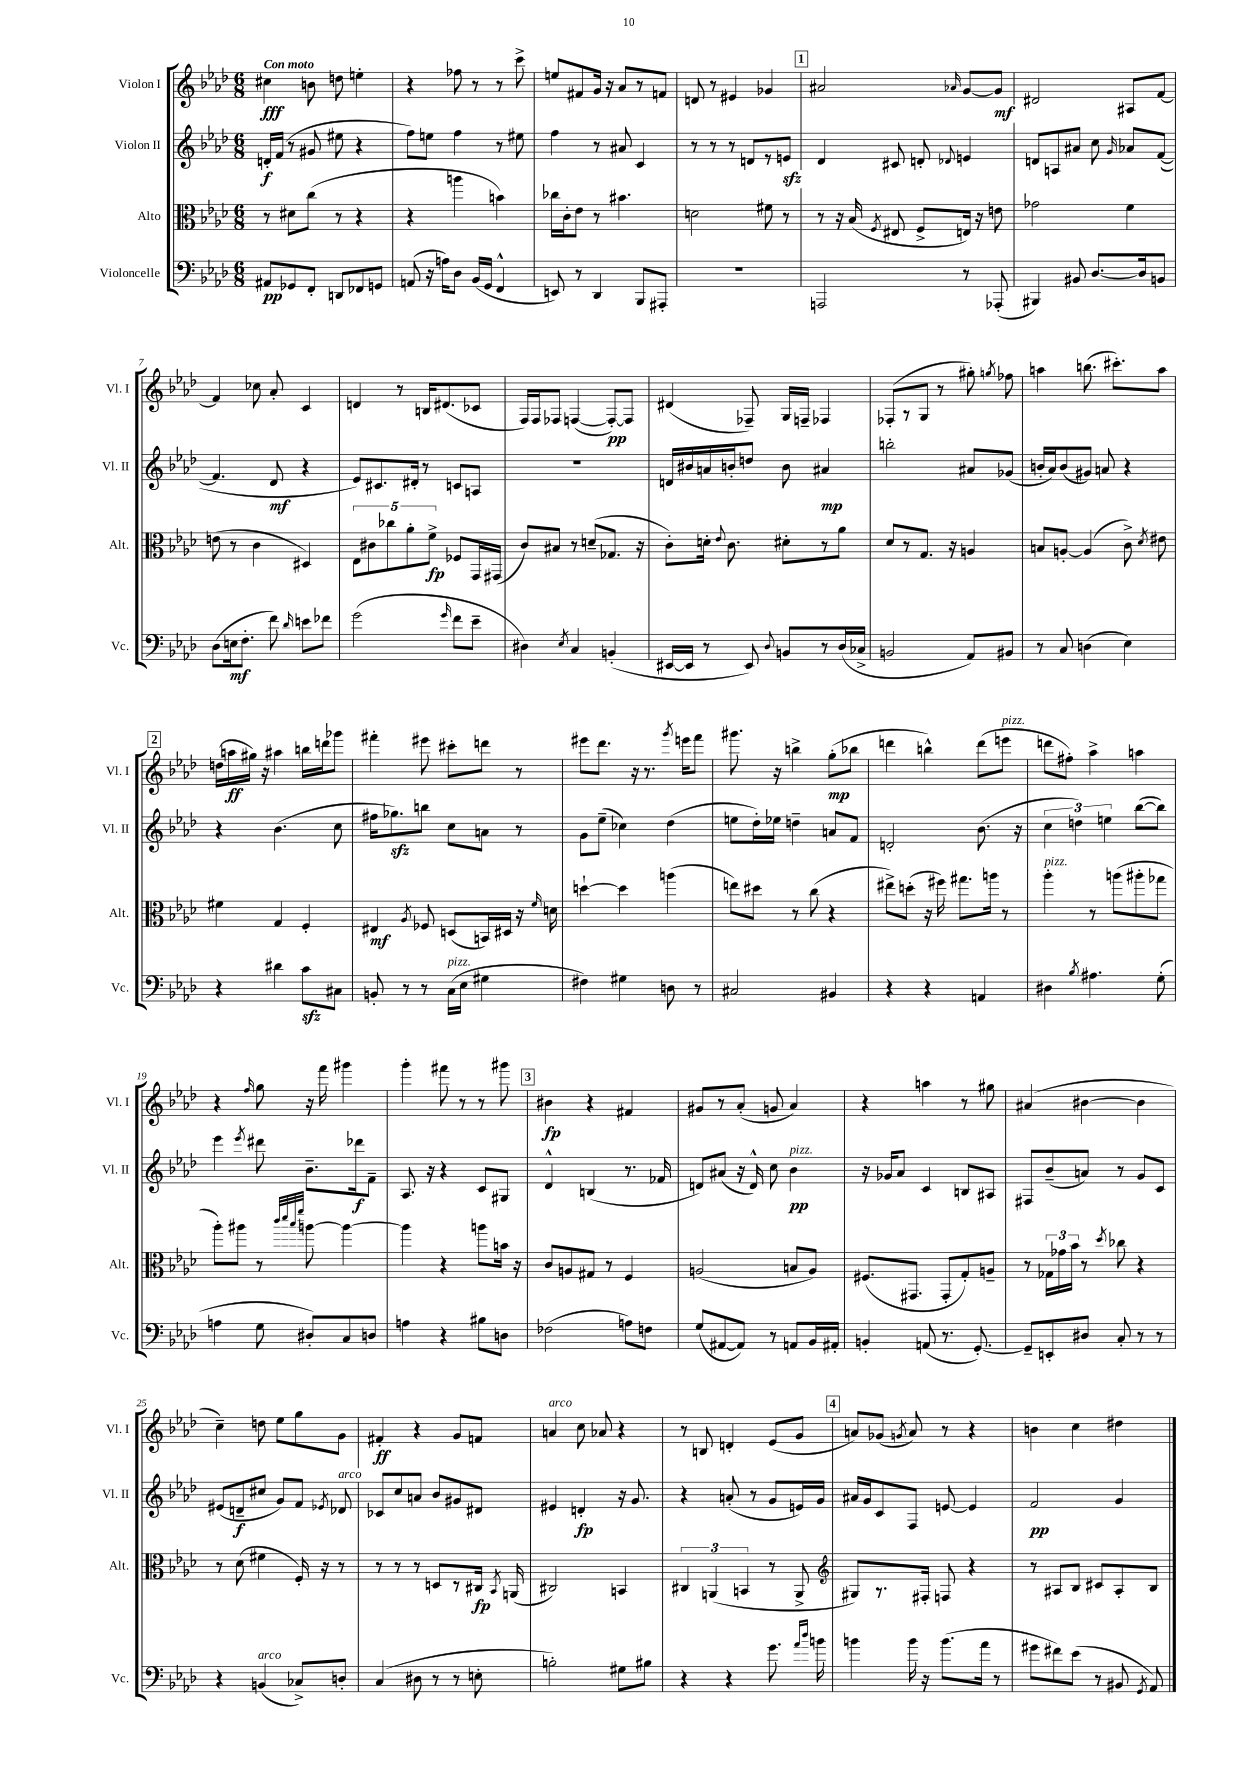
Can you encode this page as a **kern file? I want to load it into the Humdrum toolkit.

**kern	**dynam	**kern	**dynam	**kern	**dynam	**kern	**dynam
*part4	*part4	*part3	*part3	*part2	*part2	*part1	*part1
*staff4	*staff4	*staff3	*staff3	*staff2	*staff2	*staff1	*staff1
*I"Violoncelle	*	*I"Alto	*	*I"Violon II	*	*I"Violon I	*
*I'Vc.	*	*I'Alt.	*	*I'Vl. II	*	*I'Vl. I	*
*clefF4	*	*clefC3	*	*clefG2	*	*clefG2	*
*k[b-e-a-d-]	*	*k[b-e-a-d-]	*	*k[b-e-a-d-]	*	*k[b-e-a-d-]	*
*M6/8	*	*M6/8	*	*M6/8	*	*M6/8	*
=1	=1	=1	=1	=1	=1	=1	=1
!	!	!	!	!	!	!LO:TX:a:B:t=Con moto	!
8AA#X/L	pp	8r	.	16dn'/LL	f	4cc#X\	fff
.	.	.	.	(16f/JJ	.	.	.
8GG-X/	.	8d#X\L	.	8r	.	.	.
8FF'/J	.	(8cc\J	.	8g#X/	.	8bn\	.
8DDn/L	.	8r	.	8ee#X\	.	8ddn\	.
8FF-X/	.	4r	.	4r	.	4een'\	.
8GGn/J	.	.	.	.	.	.	.
=2	=2	=2	=2	=2	=2	=2	=2
(8AAn/	.	4r	.	8ff\L)	.	4r	.
16r	.	.	.	8een\J	.	.	.
16An\KL)	.	.	.	.	.	.	.
8D-\J	.	4aan\	.	4ff\	.	8ff-X\	.
(16BB-/LL	.	.	.	.	.	8r	.
16GG/JJ	.	.	.	.	.	.	.
4FF^^/	.	4bn\)	.	8r	.	8r	.
.	.	.	.	8ee#X\	.	8ccc^\	.
=3	=3	=3	=3	=3	=3	=3	=3
8EEn/)	.	16cc-X\LL	.	4ff\	.	8een/L	.
.	.	16c'\J	.	.	.	.	.
8r	.	8e-\J	.	.	.	8f#X/	.
4DD-/	.	8r	.	8r	.	16g/Jk	.
.	.	.	.	.	.	16r	.
.	.	4.b#X\	.	8a#X/	.	8a-/L	.
8BBB-/L	.	.	.	4c/	.	8r	.
8AAA#X'/J	.	.	.	.	.	8fn/J	.
=4	=4	=4	=4	=4	=4	=4	=4
2.r	.	2dn\	.	8r	.	8dn/	.
.	.	.	.	8r	.	8r	.
.	.	.	.	8r	.	4e#X/	.
.	.	.	.	8dn/L	.	.	.
.	.	8f#X\	.	8r	.	4g-X/	.
.	.	8r	.	8enzz/J	.	.	.
!!LO:REH:place=s1:t=1
=5	=5	=5	=5	=5	=5	=5	=5
2AAAn/	.	8r	.	4d-/	.	2a#X/	.
.	.	16r	.	.	.	.	.
.	.	(16B-/	.	.	.	.	.
.	.	8qF/	.	.	.	.	.
.	.	8E#X/	.	8c#X/	.	.	.
.	.	8F^/L	.	8dn'/	.	.	.
.	.	.	.	8qqd-X/	.	16qqa-X/	.
8r	.	16En/Jk)	.	4en/	.	[8g/L	.
.	.	16r	.	.	.	.	.
(8AAA-X'/	.	8en\	.	.	.	8g/J]	mf
=6	=6	=6	=6	=6	=6	=6	=6
4BBB#X/)	.	2g-X\	.	8dn/L	.	2d#X/	.
.	.	.	.	8An/	.	.	.
8BB#X/	.	.	.	8a#X/J	.	.	.
[8.D-/L	.	.	.	8cc\	.	.	.
.	.	.	.	16qqg/	.	.	.
.	.	4f\	.	8a-X/L	.	8A#X/L	.
16D-/k]	.	.	.	.	.	.	.
8BBn/J	.	.	.	([8f/J	.	[8f/J	.
!!LO:LB:g=z
=7	=7	=7	=7	=7	=7	=7	=7
(8D-\L	.	(8en\	.	4.f/]	.	4f/]	.
16En\k	mf	8r	.	.	.	.	.
8.F'\J	.	.	.	.	.	.	.
.	.	4c\	.	.	.	8cc-X\	.
8f\)	.	.	.	8d-/	mf	8a-'/	.
16qqd-/	.	.	.	.	.	.	.
8en\L	.	4D#X/)	.	4r	.	4c/	.
8f-X\J	.	.	.	.	.	.	.
=8	=8	=8	=8	=8	=8	=8	=8
(2g\	.	10E-\L	.	8e-/L)	.	4dn/	.
.	.	10c#X\	.	.	.	.	.
.	.	.	.	8.c#X/	.	.	.
.	.	10cc-X\	.	.	.	.	.
.	.	.	.	.	.	8r	.
.	.	10a-'\	.	.	.	.	.
.	.	.	.	16d#X'/Jk	.	.	.
.	.	.	.	8r	.	16Bn/KL	.
.	.	10f^\J	fp	.	.	.	.
.	.	.	.	.	.	(8.d#X/	.
16qqg/	.	.	.	.	.	.	.
8f\L	.	8F-X/L	.	8cn/L	.	.	.
8e-~\J	.	16GG/L	.	8An/J	.	8c-X/J	.
.	.	(16GG#X/JJ	.	.	.	.	.
=9	=9	=9	=9	=9	=9	=9	=9
4D#X\)	.	8c/L)	.	2.r	.	16F/LL)	.
.	.	.	.	.	.	16F/J	.
.	.	8B#X/J	.	.	.	8F-X/J	.
8qE-/	.	.	.	.	.	.	.
4C/	.	8r	.	.	.	([4Fn/	.
.	.	(8dn~/L	.	.	.	.	.
(4BBn'/	.	8.G-X/J	.	.	.	8F'/L_)	pp
.	.	.	.	.	.	8F/J]	.
.	.	16r	.	.	.	.	.
=10	=10	=10	=10	=10	=10	=10	=10
[16EE#X/LL	.	8c'\L)	.	16dn/LL	.	(4d#X/	.
16EE#/JJ]	.	.	.	16b#X/	.	.	.
8r	.	16dn'\Jk	.	16an/	.	.	.
.	.	8qqe-/	.	.	.	.	.
.	.	8.c\	.	16bn'/J	.	.	.
8EE#/)	.	.	.	8ddn/J	.	8F-X~/)	.
8qqD-/	.	.	.	.	.	.	.
8BBn/L	.	8d#X'\L	.	8b\	.	16G/LL	.
.	.	.	.	.	.	16Fn~/JJ	.
8r	.	8r	.	4a#X/	mp	4F-X/	.
(16D-/L	.	8a-\J	.	.	.	.	.
16C-X^/JJ	.	.	.	.	.	.	.
=11	=11	=11	=11	=11	=11	=11	=11
2BBn/	.	8d-/L	.	2bbn'\	.	(8F-X'/L	.
.	.	8r	.	.	.	8r	.
.	.	8.G/J	.	.	.	8G/J	.
.	.	.	.	.	.	8r	.
.	.	16r	.	.	.	.	.
8AA-/L)	.	4An/	.	8a#X/L	.	8gg#X'\)	.
.	.	.	.	.	.	8qggn/	.
8BB#X/J	.	.	.	(8g-X/J	.	8ff-X\	.
=12	=12	=12	=12	=12	=12	=12	=12
8r	.	8Bn/L	.	16bn'/LL	.	4aan\	.
.	.	.	.	16a-/J)	.	.	.
8C/	.	[8An'/J	.	(8b/	.	.	.
(4Dn\	.	(4A/]	.	8g#X/J)	.	(8.bbn\	.
.	.	.	.	8an/	.	.	.
.	.	.	.	.	.	8.ccc#X'\L)	.
4E-\)	.	8c^\)	.	4r	.	.	.
.	.	8qd-/	.	.	.	.	.
.	.	8e#X\	.	.	.	8aa\J	.
!!LO:LB:g=z
!!LO:REH:place=s1:t=2
=13	=13	=13	=13	=13	=13	=13	=13
4r	.	4f#X\	.	4r	.	(16ddn\LL	.
.	.	.	.	.	.	16aan\	ff
.	.	.	.	.	.	16gg#X\JJ)	.
.	.	.	.	.	.	16r	.
4d#X\	.	4G/	.	(4.b-\	.	4aa#X\	.
8czz\L	.	4F'/	.	.	.	16bbn\LL	.
.	.	.	.	.	.	16dddn\J	.
8C#X\J	.	.	.	8cc\	.	8ggg-X\J	.
=14	=14	=14	=14	=14	=14	=14	=14
8BBn'/	.	4E#X/	mf	16ff#X\KL	.	4fff#X'\	.
.	.	.	.	8.gg-Xzz\)	.	.	.
8r	.	.	.	.	.	.	.
.	.	8qA-/	.	.	.	.	.
8r	.	8F-X/	.	8bbn\J	.	8eee#X\	.
!LO:TX:a:i:t=pizz.	!	!	!	!	!	!	!
(16C\LL	.	(8Dn/L	.	8cc\L	.	8ccc#X'\L	.
16E-\JJ	.	.	.	.	.	.	.
4G#X\	.	16BBn/L)	.	8an\J	.	8dddn\J	.
.	.	16D#X/JJ	.	.	.	.	.
.	.	16r	.	8r	.	8r	.
.	.	16qqf/	.	.	.	.	.
.	.	16dn\	.	.	.	.	.
=15	=15	=15	=15	=15	=15	=15	=15
4F#X\)	.	[4ddn`\	.	8g\L	.	8eee#X\L	.
.	.	.	.	(8ee-~\J	.	8.ddd-\J	.
4G#X\	.	4dd\]	.	4cc-X\)	.	.	.
.	.	.	.	.	.	16r	.
.	.	.	.	.	.	8.r	.
8Dn\	.	(4aan\	.	(4dd-\	.	.	.
.	.	.	.	.	.	8qggg/	.
.	.	.	.	.	.	16eeen\KL	.
8r	.	.	.	.	.	8fff\J	.
=16	=16	=16	=16	=16	=16	=16	=16
2C#X/	.	8een\L)	.	8een\L	.	8.ggg#X\	.
.	.	8dd#X\J	.	16dd-'\L)	.	.	.
.	.	.	.	16ee-X\JJ	.	16r	.
.	.	8r	.	4ddn~\	.	4bbn^\	.
.	.	(8cc\	.	.	.	.	.
4BB#X/	.	4r	.	8an/L	.	(8gg'\L	mp
.	.	.	.	8f/J	.	8bb-X\J	.
=17	=17	=17	=17	=17	=17	=17	=17
4r	.	8ee#X^\L)	.	2dn'/	.	4dddn\	.
.	.	(8ddn'\J	.	.	.	.	.
4r	.	16r	.	.	.	4bbn^^\)	.
.	.	16ff#X\)	.	.	.	.	.
.	.	8.gg#X\L	.	.	.	.	.
4AAn/	.	.	.	(8.b-\	.	(8ddd\L	.
.	.	16aan\Jk	.	.	.	.	.
!	!	!	!	!	!	!LO:TX:a:i:t=pizz.	!
.	.	8r	.	.	.	8eeen\J	.
.	.	.	.	16r	.	.	.
=18	=18	=18	=18	=18	=18	=18	=18
!	!	!LO:TX:a:i:t=pizz.	!	!	!	!	!
4D#X\	.	4aa-'\	.	6cc\	.	8dddn\L	.
.	.	.	.	.	.	8ff#X'\J)	.
.	.	.	.	6ddn\)	.	.	.
8qB-/	.	.	.	.	.	.	.
4.A#X\	.	8r	.	.	.	4aa-^\	.
.	.	.	.	6een\	.	.	.
.	.	(8aan\L	.	.	.	.	.
.	.	8aa#X'\	.	([8bb-\L	.	4aan\	.
(8G'\	.	8gg-X\J	.	8bb-\J])	.	.	.
!!LO:LB:g=z
=19	=19	=19	=19	=19	=19	=19	=19
4An\	.	8aa-'\L)	.	4eee-\	.	4r	.
.	.	8aa#X\J	.	.	.	.	.
.	.	.	.	8qeee-/	.	16qqff/	.
8G\	.	8r	.	8ddd#X\	.	8gg\	.
.	.	32qqccc/LLL	.	.	.	.	.
.	.	32qqddd-/	.	.	.	.	.
.	.	32qqbb-/	.	.	.	.	.
.	.	32qqfff/JJJ	.	.	.	.	.
8D#X'/L)	.	[8aan\	.	8.b-~\L	.	16r	.
.	.	.	.	.	.	16fff\	.
8C/	.	4aa\_	.	.	.	4ggg#X\	.
.	.	.	.	16ddd-X\k	f	.	.
8Dn/J	.	.	.	8f~\J	.	.	.
=20	=20	=20	=20	=20	=20	=20	=20
4An\	.	4aa\]	.	8.A-/	.	4ggg'\	.
.	.	.	.	16r	.	.	.
4r	.	4r	.	4r	.	8fff#X\	.
.	.	.	.	.	.	8r	.
8B#X\L	.	8aan\L	.	8c/L	.	8r	.
8Dn\J	.	16bn\Jk	.	8G#X/J	.	8ggg#X\	.
.	.	16r	.	.	.	.	.
!!LO:REH:place=s1:t=3
=21	=21	=21	=21	=21	=21	=21	=21
(2F-X\	.	8c/L	.	4d-^^/	.	4b#X\	fp
.	.	8An/	.	.	.	.	.
.	.	8G#X/J	.	(4Bn/	.	4r	.
.	.	8r	.	.	.	.	.
8An\L)	.	4F/	.	8.r	.	4f#X/	.
8Fn\J	.	.	.	.	.	.	.
.	.	.	.	16f-X/	.	.	.
=22	=22	=22	=22	=22	=22	=22	=22
(8G/L	.	(2An/	.	8dn/L)	.	8g#X/L	.
[8AA#X/	.	.	.	(8a#X/J	.	8r	.
8AA#/J])	.	.	.	16r	.	(8a-'/J	.
.	.	.	.	16d^^/)	.	.	.
8r	.	.	.	8cc\	.	8gn/	.
!	!	!	!	!LO:TX:a:i:t=pizz.	!	!	!
8AAn/L	.	8Bn/L	.	4b-\	pp	4a-/)	.
16BB-/L	.	8A/J)	.	.	.	.	.
16AA#X'/JJ	.	.	.	.	.	.	.
=23	=23	=23	=23	=23	=23	=23	=23
4BBn'/	.	(8.F#X/L	.	16r	.	4r	.
.	.	.	.	16g-X/KL	.	.	.
.	.	.	.	8a-/J	.	.	.
.	.	8.GG#X/J	.	.	.	.	.
(8AAn/	.	.	.	4c/	.	4aan\	.
8.r	.	8GG#'/L	.	.	.	.	.
.	.	8G'/)	.	8Bn/L	.	8r	.
[8.GG'/)	.	.	.	.	.	.	.
.	.	8An~/J	.	8A#X/J	.	8gg#X\	.
=24	=24	=24	=24	=24	=24	=24	=24
8GG~/L]	.	8r	.	8F#X/L	.	(4a#X/	.
8EEn'/	.	24G-X\LL	.	(8b-~/	.	.	.
.	.	24g-X\	.	.	.	.	.
.	.	24b-\JJ	.	.	.	.	.
8D#X/J	.	8r	.	8an/J)	.	[4b#X\	.
.	.	8qdd-/	.	.	.	.	.
8C'/	.	8cc-X\	.	8r	.	.	.
8r	.	4r	.	8g/L	.	4b#\]	.
8r	.	.	.	8c/J	.	.	.
!!LO:LB:g=z
=25	=25	=25	=25	=25	=25	=25	=25
4r	.	8r	.	(8e#X/L	.	4cc~\)	.
.	.	(8d-\	.	8dn~/	f	.	.
!LO:TX:a:i:t=arco	!	!	!	!	!	!	!
(4BBn/	.	4f#X\	.	8cc#X/J	.	8ddn\	.
.	.	.	.	8g/L)	.	8ee-\L	.
8C-X^/L)	.	16F'/)	.	8f/J	.	8gg\	.
.	.	16r	.	.	.	.	.
.	.	.	.	8qe-X/	.	.	.
!	!	!	!	!LO:TX:a:i:t=arco	!	!	!
8Dn'/J	.	8r	.	8d-X/	.	8g\J	.
=26	=26	=26	=26	=26	=26	=26	=26
(4C/	.	8r	.	8c-X/L	.	4f#X'/	ff
.	.	8r	.	8cc/	.	.	.
8D#X\	.	8r	.	8an/J	.	4r	.
8r	.	8Dn/L	.	8b-/L	.	.	.
8r	.	8r	.	8g#X/	.	8g/L	.
8En'\	.	16C#X/Jk	fp	8d#X/J	.	8fn/J	.
.	.	8qBB-/	.	.	.	.	.
.	.	(16AAn/	.	.	.	.	.
=27	=27	=27	=27	=27	=27	=27	=27
!	!	!	!	!	!	!LO:TX:a:i:t=arco	!
2Bn'\)	.	2C#X/)	.	4e#X/	.	4an/	.
.	.	.	.	4dn'/	fp	8cc\	.
.	.	.	.	.	.	8a-X/	.
8G#X\L	.	4BBn/	.	16r	.	4r	.
.	.	.	.	8.g/	.	.	.
8B#X\J	.	.	.	.	.	.	.
=28	=28	=28	=28	=28	=28	=28	=28
4r	.	6C#X/	.	4r	.	8r	.
.	.	.	.	.	.	8Bn/	.
.	.	(6AAn/	.	.	.	.	.
4r	.	.	.	(8an'/	.	4dn'/	.
.	.	6BBn/	.	.	.	.	.
.	.	.	.	8r	.	.	.
8.g\	.	8r	.	8g/L	.	(8e-/L	.
.	.	8AA^/	.	16en/L)	.	8g/J	.
16qqa-/LL	.	.	.	.	.	.	.
16qqdd-/JJ	.	.	.	.	.	.	.
16bn\	.	.	.	16g/JJ	.	.	.
!!LO:REH:place=s1:t=4
=29	=29	=29	=29	=29	=29	=29	=29
*	*	*clefG2	*	*	*	*	*
4bn\	.	8G#X/L)	.	16a#X/LL	.	8an/L)	.
.	.	.	.	16g/J	.	.	.
.	.	8.r	.	8c/	.	(8g-X/J	.
.	.	.	.	.	.	8qgn/	.
16b\	.	.	.	8F/J	.	8a/)	.
16r	.	16F#X'/Jk	.	.	.	.	.
(8.b\L	.	8Fn/	.	[8en/	.	8r	.
.	.	4r	.	4e/]	.	4r	.
16a-\Jk	.	.	.	.	.	.	.
8r	.	.	.	.	.	.	.
=30	=30	=30	=30	=30	=30	=30	=30
8g#X\L	.	8r	.	2f/	pp	4bn\	.
8f#X\)	.	8A#X/L	.	.	.	.	.
(8e-\J	.	8B-/J	.	.	.	4cc\	.
8r	.	8c#X/L	.	.	.	.	.
8BB#X/	.	8A#'/	.	4g/	.	4dd#X\	.
8qGG/	.	.	.	.	.	.	.
8AA-/)	.	8B-/J	.	.	.	.	.
==	==	==	==	==	==	==	==
*-	*-	*-	*-	*-	*-	*-	*-
